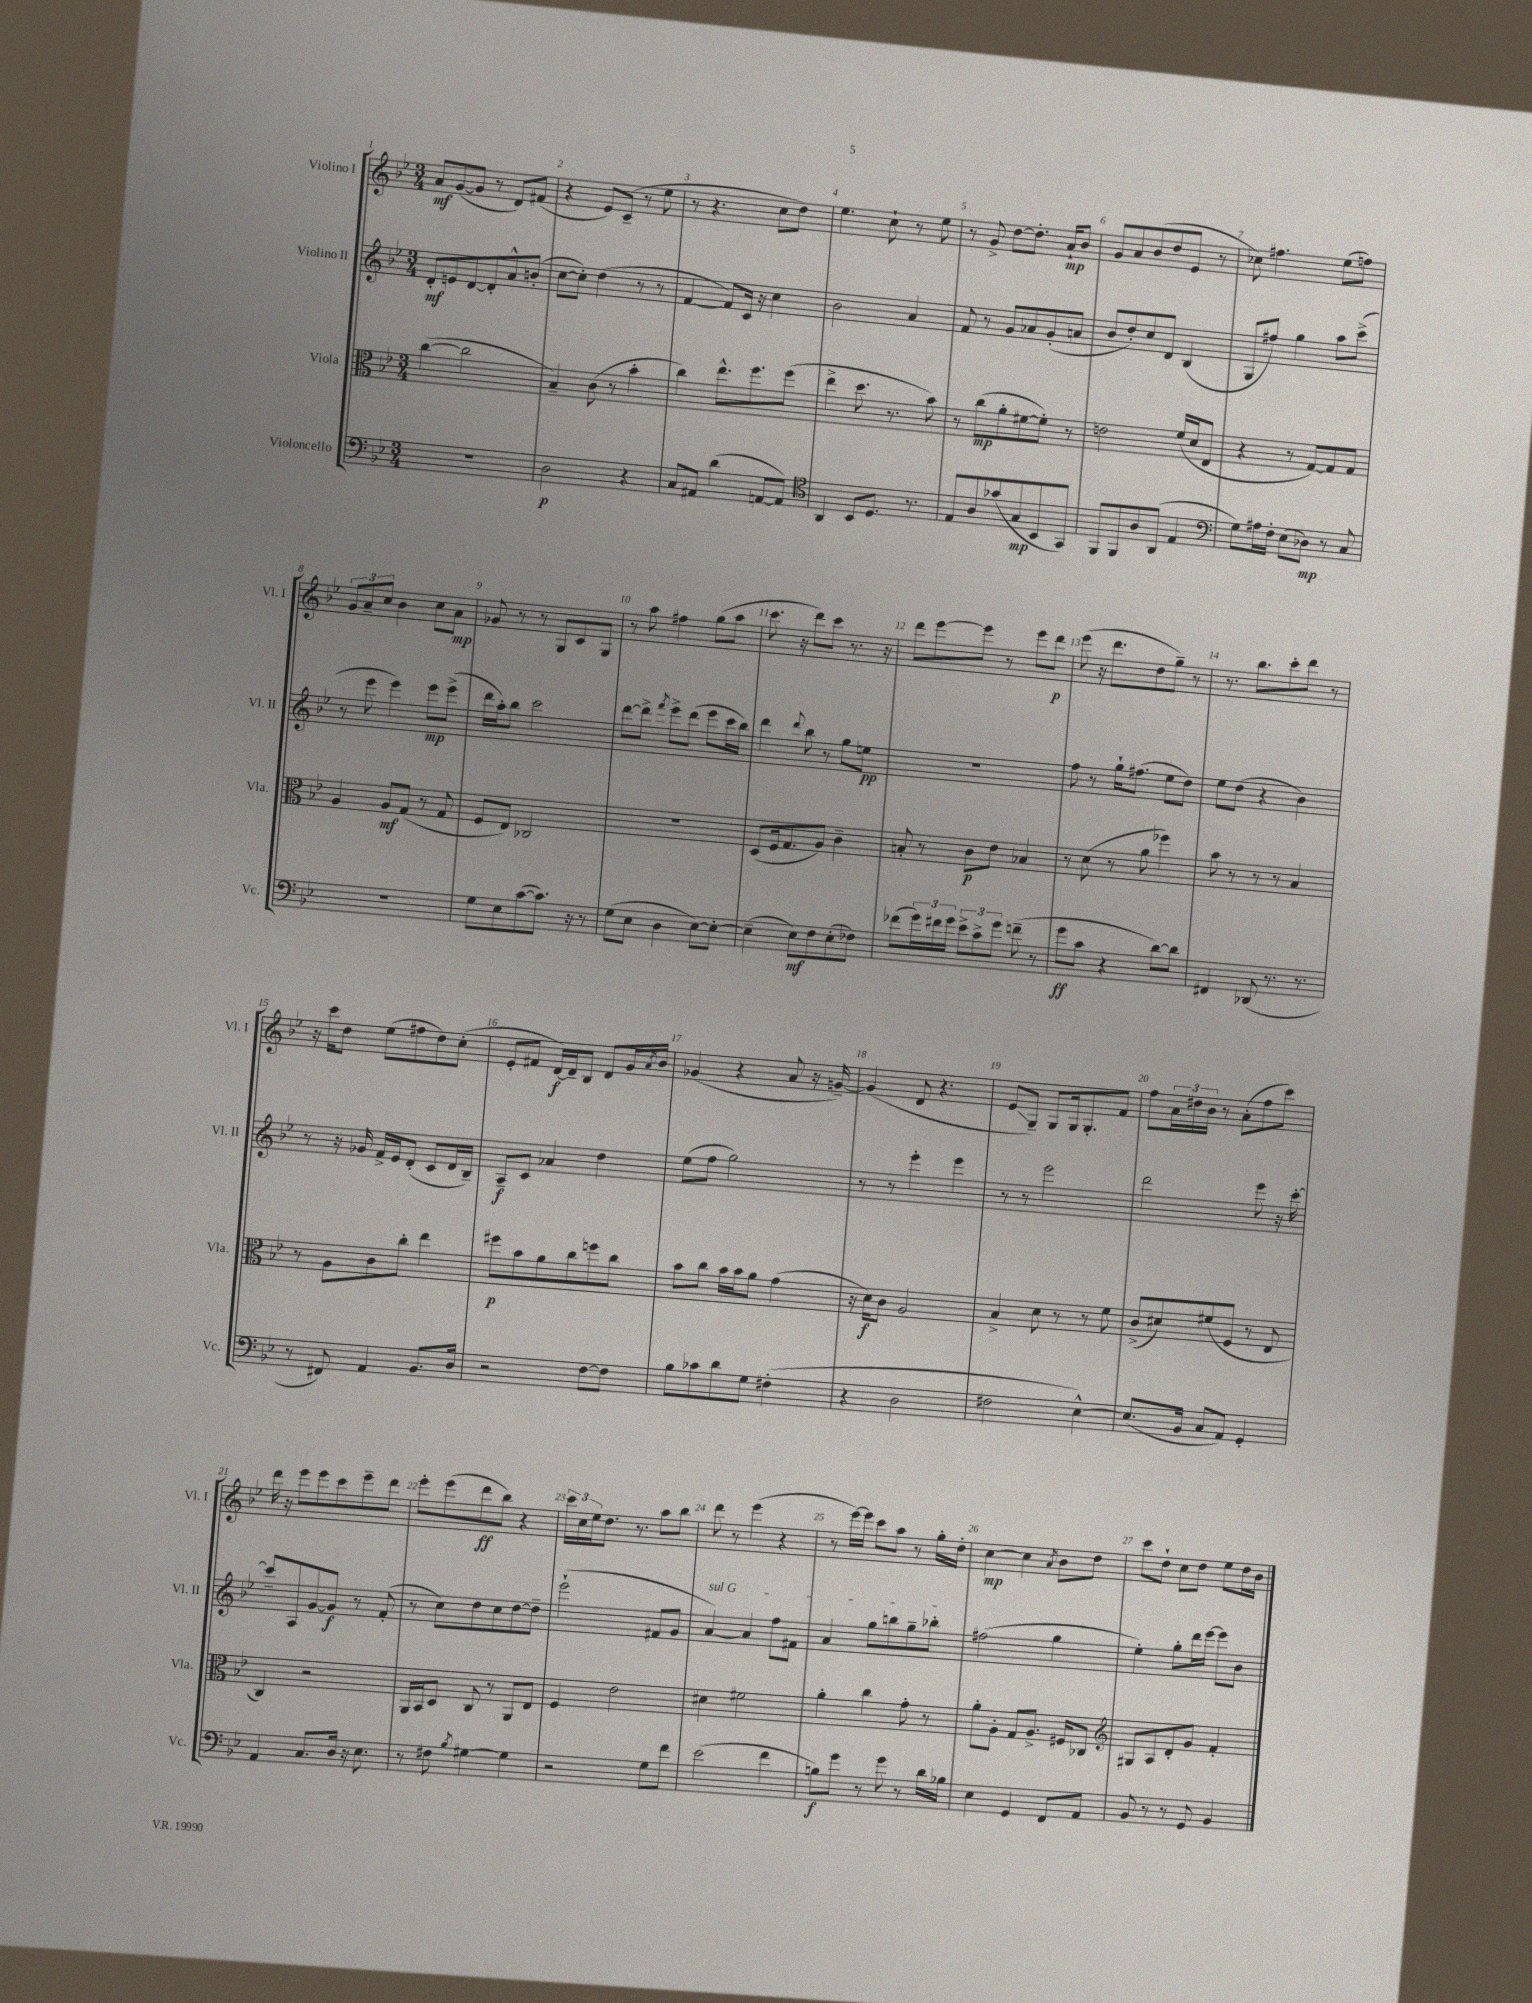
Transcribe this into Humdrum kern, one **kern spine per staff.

**kern	**kern	**kern	**kern
*staff4	*staff3	*staff2	*staff1
*clefF4	*clefC3	*clefG2	*clefG2
*k[b-e-]	*k[b-e-]	*k[b-e-]	*k[b-e-]
*M3/4	*M3/4	*M3/4	*M3/4
2.r	([4cc	8d'	8a
.	.	8e	([8g
.	2cc]	[8d	8g]
.	.	8d']	8r
.	.	8a^^	8d)
.	.	(8b'	(8f#
=	=	=	=
2D	4B-~)	[8cc	4r
.	.	8cc'])	.
.	(8c	(4dd	8e-)
.	8r	.	(8c~
4r	4b-'	8r	8r
.	.	8r	8ee-
=	=	=	=
8C	4cc)	[4f	8r
8AA#	.	.	4.r
(4d	8.ee-^^	8f])	.
.	.	16c	.
.	8.ff	16r	.
[8AA	.	4cc	8cc
8AA])	(8ff	.	8dd)
=	=	=	=
*clefC4	*	*	*
4AA	4ee-^	2b-	4.ee-
8BB-	8.dd	.	.
8.D	.	.	8cc`
.	8.r	.	.
.	.	4a	8r
8.r	.	.	.
.	8b-)	.	8ee-
=	=	=	=
8E-	8r	8f	8r
8A	(8cc	8r	8g^
(8g-	8a'	8g	[8dd
8G	[8f#	8a-	8.dd']
8BB-	8f#'])	(8g'	.
.	.	.	16a`
8GG)	8r	8a	8b-
=	=	=	=
8FF	2e	8b-	8g
8FF	.	8dd')	8a
8A	.	8cc	(8b-
(8AA	.	8d	8dd
4E-	(16f	(4B-	8e-
.	16d	.	.
.	8E-	.	8r
=	=	=	=
*clefF4	*	*	*
8G)	4r	8G	8cc-)
16A#	.	8ff#)	4.ff#
16F'	.	.	.
(8E-	8r	4gg	.
8D-)	[8G)	.	.
8r	8G]	8aa	(8ee-
8C	8G	(8ccc^	8ff)
=	=	=	=
2.r	4A	8r	12g
.	.	.	12a~
.	.	8eee-	.
.	.	.	12cc
.	8A	4eee-)	4b-
.	(8G	.	.
.	8r	8eee-	8cc
.	8G	(8eee-^	8a
=	=	=	=
8G	8F	16ddd	8g-
.	.	16aa')	.
8E-	8E-)	8bb-	8r
([8c	2C-	2ccc	8r
8.c])	.	.	8G
.	.	.	8c
16r	.	.	.
8r	.	.	8G
=	=	=	=
(8G	2.r	[8ddd	8r
8E-	.	8ddd^]	8aa
.	.	8qfff	.
4D	.	8eee-^	4ff#
.	.	(8ddd	.
[8E-)	.	8eee-	(8gg
8E-'_	.	16ccc	8aa
.	.	16bb-)	.
=	=	=	=
(4E-~]	(8D	4ddd	8.ccc
.	16F	.	.
.	8.G	.	16r
.	.	8qqddd	.
8E-)	.	8bb-	8ddd)
8F	8A)	8r	8ccc
(8E-'	4c~	8gg	8.r
8F-)	.	8ee	.
.	.	.	16r
=	=	=	=
(8f-	8B'	2.r	8ddd
24g)	8r	.	[8eee-
24f#	.	.	.
24g	.	.	.
12e-^	8c	.	8eee-]
12c^	.	.	.
.	8e-	.	8r
12g	.	.	.
(8f~	4B-	.	8eee-
8r	.	.	8ddd
=	=	=	=
8g	8r	8ff	(8eee-
8c	(8d	8r	16r
.	.	.	8.ddd
4r	8r	16gg`	.
.	.	(8.ff#	.
.	8a	.	8dd
[8d)	4ff-)	8ee-	8gg~)
8d]	.	8dd)	8r
=	=	=	=
4FF#	8b-	8ee-	8.r
.	8r	(8dd	.
.	.	.	8.bb-
(8DD-	8r	4r	.
8.r	8r	.	8ccc'
.	4B-	4b-)	8ddd
8.r	.	.	.
.	.	.	8r
=	=	=	=
8r	8r	8r	16r
.	.	.	16ccc
8FF#)	8A	16r	8dd
.	.	16g-	.
4AA	8c	16f^	(8ee-
.	.	16e-	.
.	8cc'	(8d'	8ff#
8.BB-	4ee-	8c	8dd)
.	.	16d	(8cc'
16D	.	16B-~)	.
=	=	=	=
2r	8ff#	8A~	8e-'
.	8b-	8c	8f#
.	8a	4a-	[16d)
.	.	.	16d~]
.	8cc	.	8B-
[8F	8ff	4dd	8d
8F]	8cc	.	16g
.	.	.	8qa
.	.	.	16b-
=	=	=	=
8B-	8b-	(8ee-	(4g-
8c-	8cc	8ff	.
8d	16b-	2gg)	4r
.	16b-	.	.
8G	8a	.	.
(4F#'	(4g	.	8a
.	.	.	16r
.	.	.	[16g~)
=	=	=	=
4r	16r	8r	(4g]
.	16d)	.	.
.	8c	8r	.
2D	2A	4eee-'	8d
.	.	.	4.r
.	.	4eee-	.
=	=	=	=
2F#	4B-^	8r	8e-
.	.	8r	8G~)
.	8d	2eee-	8G
.	8r	.	16G
.	.	.	8.G'
[4E-^^)	8r	.	.
.	8f	.	8f
=	=	=	=
(8.E-]	(8c^	2ddd	8ff
.	8d#)	.	24a
.	.	.	24dd#
16BB-	.	.	.
.	.	.	24b-
8C	(8f#	.	8r
8AA)	8F	.	(8a'
4GG'	8r	8eee-	8ff
.	8E-	16r	8ccc)
.	.	[16ccc'	.
=	=	=	=
4AA	4C)	8ccc~]	16ddd
.	.	.	16r
.	.	8A	8eee-
8.C	2r	[8g	8eee-
.	.	8g]	8ccc
16D	.	.	.
16r	.	8r	8eee-~
8.E-	.	.	.
.	.	(8f'	8ddd
=	=	=	=
8r	16AA	8r	8eee-'
.	16BB-	.	.
8F#	8D	8cc)	(8eee-
8qB-	.	.	.
[4G#	8C	8dd	8ddd
.	8r	8cc	8bb-)
4G#]	8AA	[8dd	4r
.	8E-	8dd~]	.
=	=	=	=
2r	4F	(2eee-`	24ccc
.	.	.	24cc
.	.	.	24ee-
.	.	.	8.dd
.	2e-	.	.
.	.	.	8.r
8G	.	8f#	8aa
8f	.	8g	8bb-
=	=	=	=
(2e-	4d#	[4a)	8ddd
.	.	.	8r
.	2f#	4a]	(4eee-
4f	.	8ff	4r
.	.	8f#	.
=	=	=	=
8B)	4a'	4a	8r
8g	.	.	[16eee-)
.	.	.	16eee-]
8r	4cc	8gg	8ccc
8g	.	8bb	8aa
8r	8g'	8gg~	8r
16d	8r	8bb-'	16gg'
16B-	.	.	16dd'
=	=	=	=
4E-	8a'	(2ff#	[4cc
.	8A'	.	.
4GG	8G	.	4cc]
.	8.A^	.	.
.	.	.	8qa
8FF	.	4gg	8b-
.	16F#	.	.
8AA	8C-	.	8dd
=	=	=	=
*	*clefG2	*	*
8BB-	8G#	4ee-')	8ccc
8r	8A	.	8dd`
8r	8d'	8gg'	8cc
8GG	8g	16ddd	8dd
.	.	[16eee-	.
4BB-	4f'	8eee-]	8ee-
.	.	8b-	16dd
.	.	.	16b-
==	==	==	==
*-	*-	*-	*-
